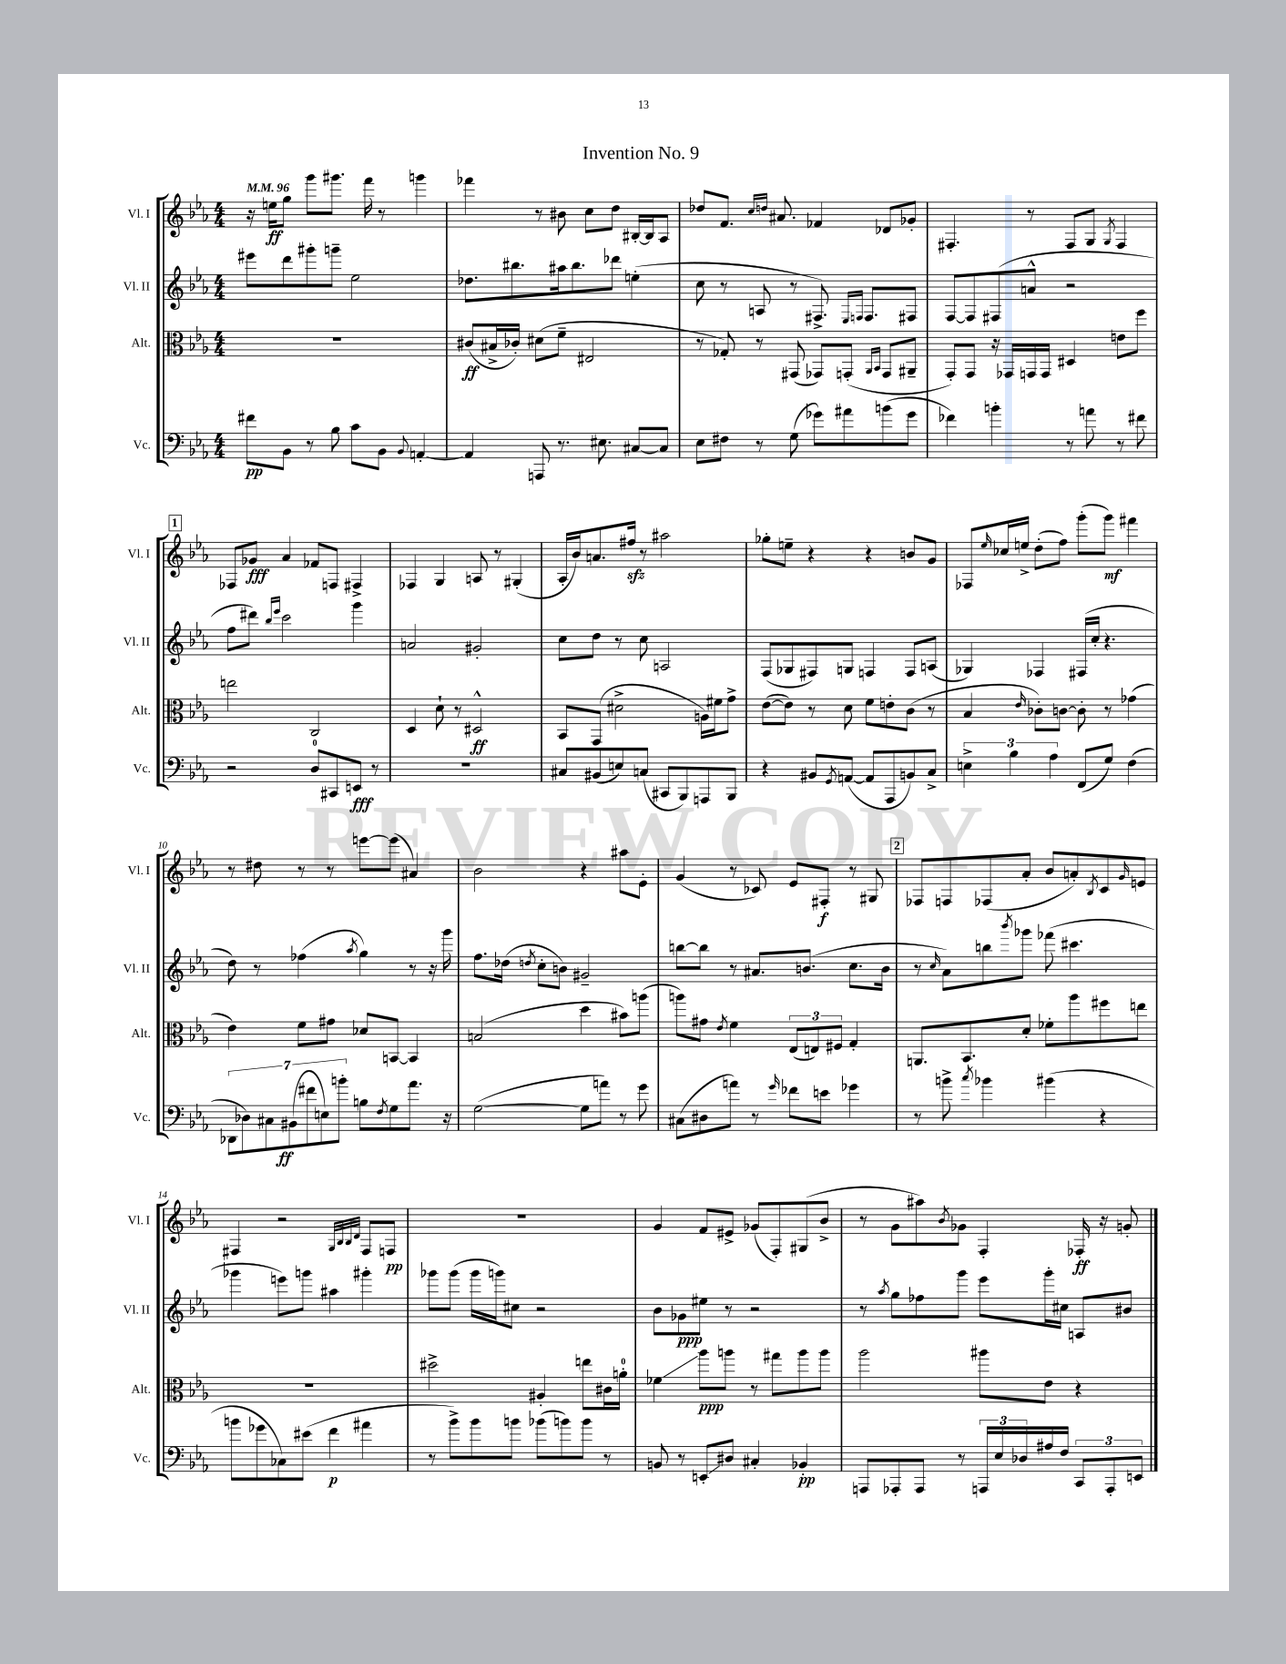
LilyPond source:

\header { title = "Invention No. 9" }
<<
\new StaffGroup <<
\new Staff = "s0" \with { instrumentName = "Vl. I" shortInstrumentName = "Vl. I" } {
    \clef treble \key ees \major \numericTimeSignature \time 4/4 \tempo 4 = 96
    r16 e''16\ff g''8 g'''8 gis'''8. f'''16 r8 g'''4 |
    fes'''4 r8 bis'8 c''8 d''8 bis16~-. bis16 aes8 |
    des''8 f'8. \grace { c''16 d''16 } ais'8. fes'4 des'8 ges'8-. |
    fis4.-. r8 fis8 g8 \acciaccatura { g8 } fis4 |
    \mark \markup { \box "1" } fes8 ges'8\fff aes'4 fes'8 f8 fis4-> |
    fes4 g4 a8 r8 gis4-.( |
    aes16-. bes'16) a'8. fis''16\sfz r8 ais''2 |
    ges''8-. e''8-- r4 r4 b'8 g'8 |
    fes8 \grace { ees''16 } ces''16 e''16-> d''8-.( f''8) g'''8-.( g'''8\mf) fis'''4 |
    r8 dis''8 r8 r8 e'''8~ e'''8( ais'4) |
    bes'2 r4 ais''8 ees'8-. |
    g'4( r8 ces'8) ees'8 fis8-.\f r8 gis8 |
    \mark \markup { \box "2" } fes8 f8 fes8( aes'8-. bes'8 a'8-.) \acciaccatura { bes8 } c'8 \grace { g'16 } e'8 |
    fis4 r2 \grace { g32 bes32 bes32 d'32 } fis8 f8\pp |
    R1 |
    g'4 f'8 eis'8-> ges'8( f8-.) gis8( bes'8-> |
    r8 g'8 ais''8) \acciaccatura { bes'8 } ges'8 f4-. fes16-.\ff r16 g'8-. \bar "|." |
}
\new Staff = "s1" \with { instrumentName = "Vl. II" shortInstrumentName = "Vl. II" } {
    \clef treble \key ees \major \numericTimeSignature \time 4/4
    eis'''8 d'''8 gis'''8-. g'''8-- ees''2 |
    des''8. bis''8. ais''16 bis''8. des'''8 e''4-.( |
    c''8 r8 a8 r8 fis8.->) \grace { ees16 f16 } f8. fis8 |
    f8~ f8 fis8( a'8-^ r2 |
    \mark \markup { \box "1" } f''8 dis'''8) \grace { bes''16 ees'''16 } c'''2 g'''4 |
    a'2 gis'2-. |
    c''8 d''8 r8 c''8 a2 |
    f8( ges8 fis8) g8 f4 f8 a8( |
    ges4) fes4 fis16( c''16-. r4. |
    d''8) r8 fes''4( \acciaccatura { aes''8 } g''4) r8 r16 g'''16 |
    f''8. des''16( \acciaccatura { d''8 } c''8-. b'8) gis'2-- |
    b''8~ b''8 r8 ais'8. b'8.( c''8. b'16 |
    \mark \markup { \box "2" } r8 \grace { c''16 } aes'8) b''8 \acciaccatura { bes'''8 } ges'''8 fes'''8( cis'''4. |
    ges'''4 e'''8) g'''8 ais''4 gis'''4-. |
    ges'''8 ges'''8( ges'''16 g'''16) cis''8 r2 |
    bes'8 ges'8\ppp eis''8 r8 r2 |
    r8 \acciaccatura { aes''8 } g''8 fes''8 g'''8 ees'''8 g'''16-. cis''16 a8 bis'8 \bar "|." |
}
\new Staff = "s2" \with { instrumentName = "Alt." shortInstrumentName = "Alt." } {
    \clef alto \key ees \major \numericTimeSignature \time 4/4
    R1 |
    cis'8\ff( bis16-> ces'16-.) dis'8( f'8-- eis2 |
    r8 ges8-.) r8 gis,8( ges,8) g,8-.( \grace { aes,16 bes,16 } g,8 ais,8-- |
    g,8-.) g,8 r16 ges,16 g,16 g,16 dis4 e'8 f''8 |
    \mark \markup { \box "1" } e''2 c2 |
    d4 d'8-! r8 dis2-^\ff |
    bes,8 g,8( dis'2-> a16) fis'16 g'8-> |
    ees'8~( ees'8) r8 d'8 f'8 e'8-. c'8( r8 |
    bes4 \grace { ees'16 } ces'8-.) c'8~ c'8-. r8 ges'4( |
    ees'4) f'8 gis'8 des'8 b,8~ b,4 |
    b2( d''4 bis'8) a''8( |
    a''8) gis'8 \acciaccatura { ees'8 } f'4 \tuplet 3/2 { ees8( e8) fis8 } g4-. |
    \mark \markup { \box "2" } a,8. bes,8. d'8-. fes'8-. aes''8 fis''8 e''8 |
    R1 |
    dis''2-> ais4-. e''8 cis'16 a'16-0-. |
    fes'4\glissando aes''8\ppp a''8 r8 gis''8 a''8 a''8 |
    aes''2 ais''8 ees'8 r4 \bar "|." |
}
\new Staff = "s3" \with { instrumentName = "Vc." shortInstrumentName = "Vc." } {
    \clef bass \key ees \major \numericTimeSignature \time 4/4
    fis'8\pp bes,8 r8 bes8 c'8 bes,8 \appoggiatura { bes,8 } a,4~-. |
    a,4 a,,8 r8. eis8. cis8~ cis8 |
    ees8 fis8 r8 g8( ges'8) ais'8 b'8( ges'8 |
    fes'4) b'4-. r8 a'8 r8 fis'8 |
    \mark \markup { \box "1" } r2 d8-0 cis,8 e,8\fff r8 |
    R1 |
    cis8 bis,8( e8) c8( cis,8 bes,,8) a,,8 bes,,8 |
    r4 bis,8 \acciaccatura { g,8 } a,8~( a,8 aes,,8 b,8) c8-> |
    \tuplet 3/2 { e4-> bes4 aes4 } f,8( g8) f4( |
    \tuplet 7/4 { des,8 des8) cis8 bis,8\ff( fis'8 e8) b'8-. } b8 \acciaccatura { f8 } g8 aes'8. r16 |
    g2~( g8 a'8) r8 g'8 |
    cis8( dis8 a'8) r8 \grace { g'16 } fes'8 e'8 ges'4 |
    \mark \markup { \box "2" } r8 b'8-> \acciaccatura { c''8 } bes'4 bis'4( r4 |
    b'8 ges'8 ces8) eis'8( f'4\p ais'4 |
    r8 bes'8->) bes'8 b'8 bes'8( b'8) b'8 r8 |
    b,8 r8 e,8-.\glissando dis8 cis4-. bes,4-.\pp |
    a,,8 aes,,8-. aes,,8 r8 \tuplet 3/2 { a,,16 ees16 des16 } ais16 f16 \tuplet 3/2 { c,8 a,,8-. e,8 } \bar "|." |
}
>>
>>
